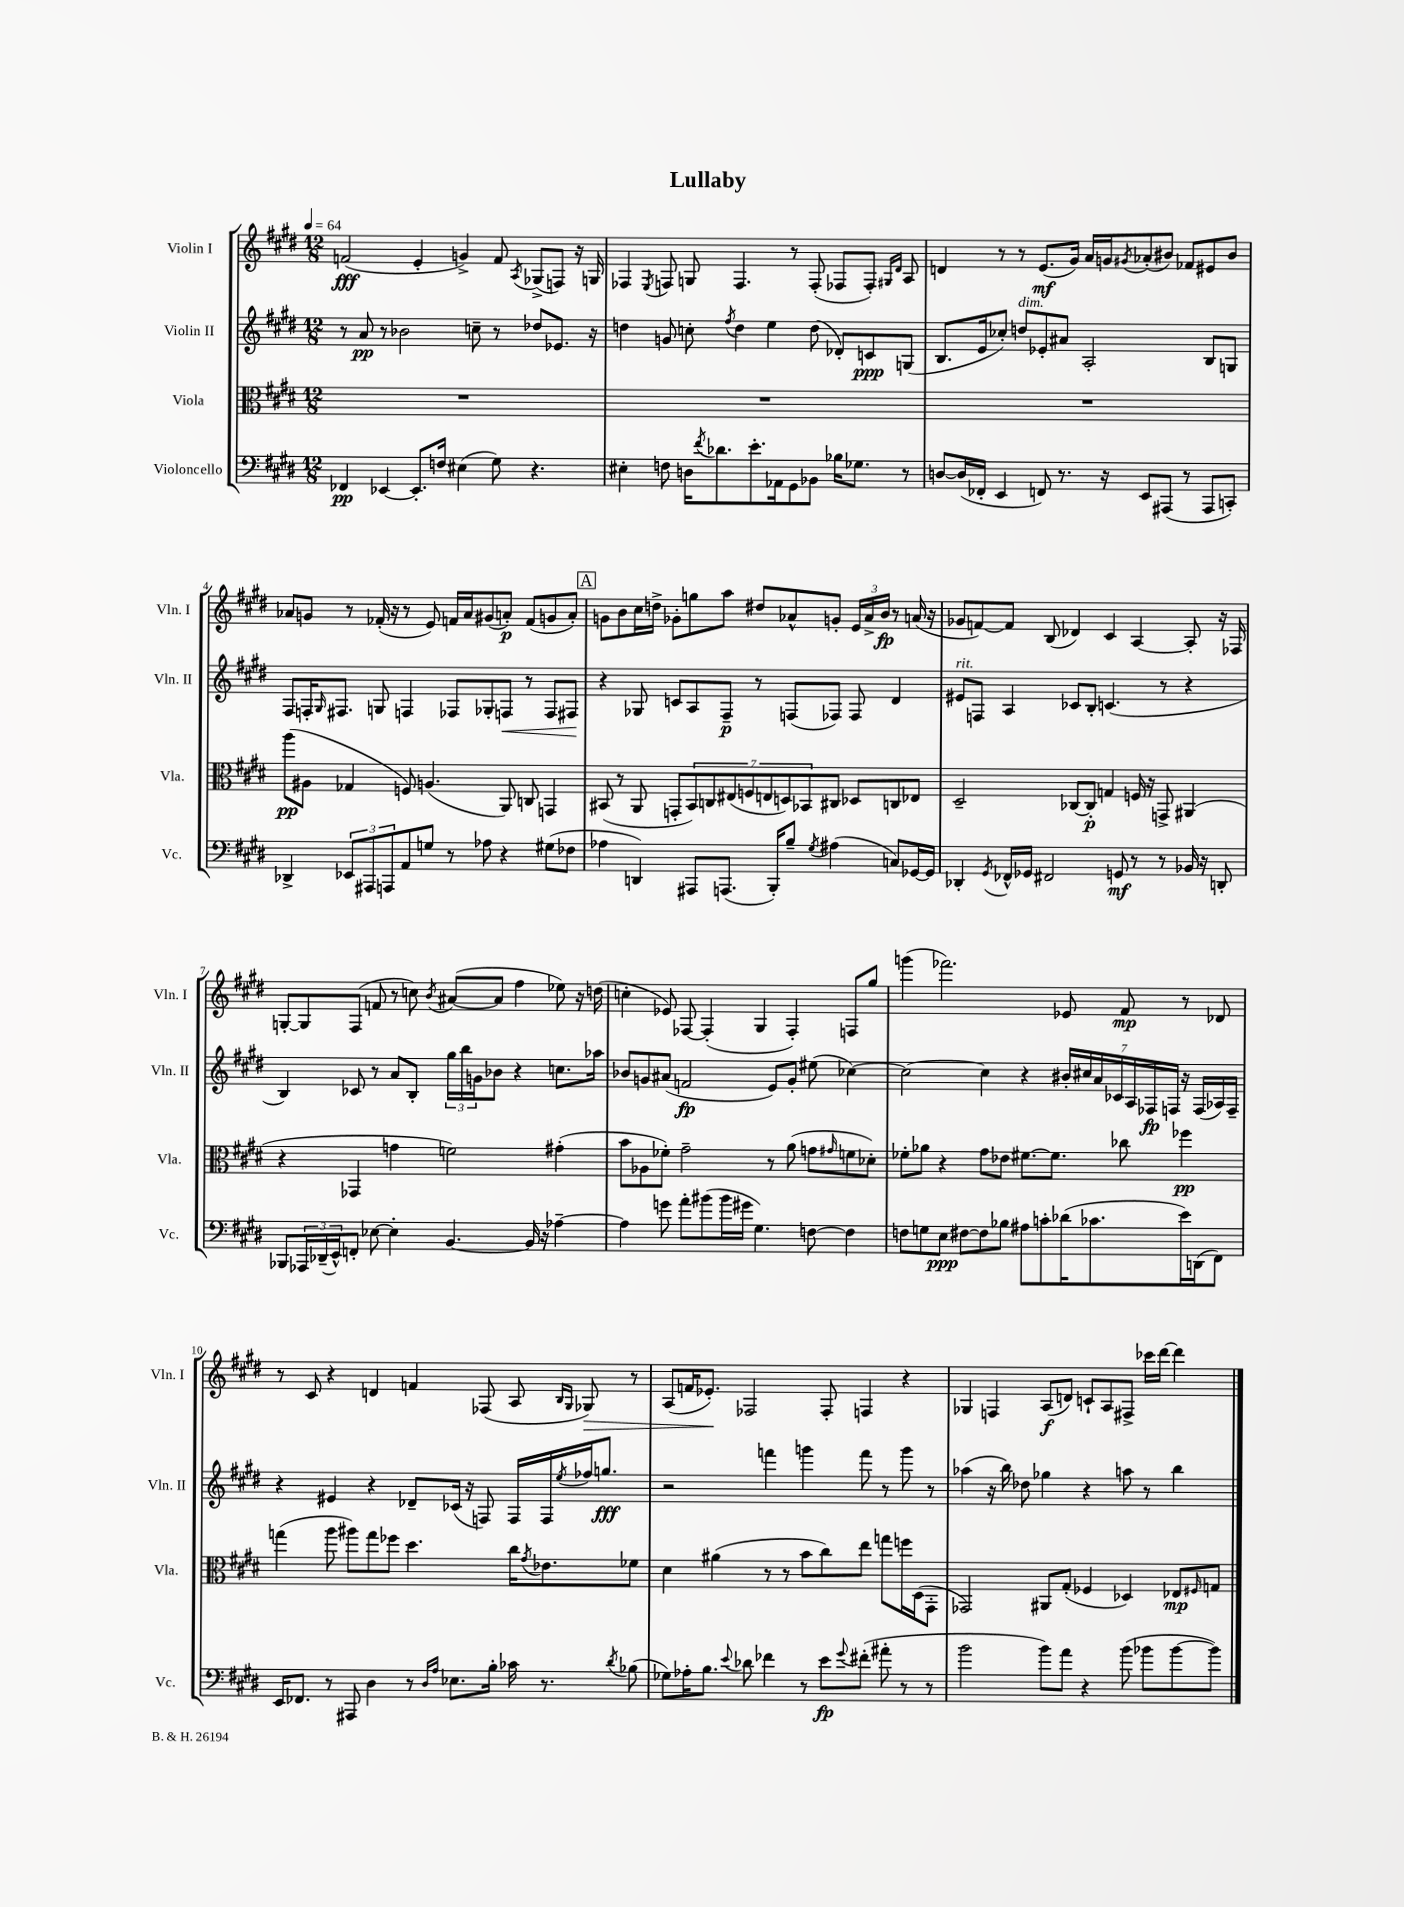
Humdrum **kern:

**kern	**dynam	**kern	**dynam	**kern	**dynam	**kern	**dynam
*part4	*part4	*part3	*part3	*part2	*part2	*part1	*part1
*staff4	*staff4	*staff3	*staff3	*staff2	*staff2	*staff1	*staff1
*I"Violoncello	*	*I"Viola	*	*I"Violin II	*	*I"Violin I	*
*I'Vc.	*	*I'Vla.	*	*I'Vln. II	*	*I'Vln. I	*
*clefF4	*	*clefC3	*	*clefG2	*	*clefG2	*
*k[f#c#g#d#]	*	*k[f#c#g#d#]	*	*k[f#c#g#d#]	*	*k[f#c#g#d#]	*
*M12/8	*	*M12/8	*	*M12/8	*	*M12/8	*
*MM64	*	*MM64	*	*MM64	*	*MM64	*
=1	=1	=1	=1	=1	=1	=1	=1
4FF-X/	pp	1.r	.	8r	.	(2fn/	fff
.	.	.	.	8a/	pp	.	.
[4EE-X/	.	.	.	8r	.	.	.
.	.	.	.	2b-X\	.	.	.
8.EE-'/L]	.	.	.	.	.	4e'/	.
16Fn/Jk	.	.	.	.	.	.	.
(4E#X\	.	.	.	.	.	4gn^/)	.
.	.	.	.	8ccn~\	.	.	.
8G#\)	.	.	.	8r	.	8f/	.
.	.	.	.	.	.	8qA/	.
4.r	.	.	.	8dd-X/L	.	(8G-X^/L	.
.	.	.	.	8.e-X/J	.	8Fn/J)	.
.	.	.	.	.	.	16r	.
.	.	.	.	16r	.	16Gn/	.
=2	=2	=2	=2	=2	=2	=2	=2
4E#X'\	.	1.r	.	4ddn\	.	4F-X/	.
.	.	.	.	.	.	8qE/	.
8Fn\	.	.	.	8gn/	.	8Fn/	.
16Dn\KL	.	.	.	8ccn'\	.	8Gn/	.
8qf#/	.	.	.	.	.	.	.
8.d-X\	.	.	.	.	.	.	.
.	.	.	.	8qff#/	.	.	.
.	.	.	.	4dd\	.	4.F/	.
8.e'\	.	.	.	.	.	.	.
.	.	.	.	4ee\	.	.	.
16AA-X\k	.	.	.	.	.	.	.
8GG#\	.	.	.	.	.	8r	.
8BB-X\J	.	.	.	(8dd\	.	(8F'/	.
16B-X\KL	.	.	.	8d-X'/L)	.	8F-X/L	.
8.G-X\J	.	.	.	.	.	.	.
.	.	.	.	8cn/	ppp	8F-'/J)	.
.	.	.	.	.	.	16qqG#X/LL	.
.	.	.	.	.	.	16qqd#/JJ	.
8r	.	.	.	(8Gn/J	.	8A/	.
=3	=3	=3	=3	=3	=3	=3	=3
[8Dn/L	.	1.r	.	8.B/L	.	4dn/	.
(16D/L]	.	.	.	.	.	.	.
16FF-X'/JJ	.	.	.	16e/k	.	.	.
4EE/	.	.	.	8cc-X'/J)	.	8r	.
!	!	!	!	!LO:TX:a:i:t=dim.	!	!	!
.	.	.	.	8ddn/L	.	8r	.
8FFn/)	.	.	.	8e-X'/	.	(8.e/L	mf
8.r	.	.	.	8a#X/J	.	.	.
.	.	.	.	.	.	16g#/Jk)	.
.	.	.	.	2A'/	.	16a/LL	.
16r	.	.	.	.	.	16gn/J	.
.	.	.	.	.	.	8qg#X/	.
8EE/L	.	.	.	.	.	(8a-X'/	.
(8AAA#X/J	.	.	.	.	.	8b#X/J)	.
8r	.	.	.	.	.	8f-X/L	.
8AAA#/L	.	.	.	8B/L	.	8e#X/	.
8CCn'/J)	.	.	.	8Gn/J	.	8b#/J	.
!!LO:LB:g=z
=4	=4	=4	=4	=4	=4	=4	=4
4DD-X^/	.	(8aa\L	pp	8F#/L	.	8a-X/L	.
.	.	8A#X\J	.	16Fn'/K	.	8gn/J	.
.	.	.	.	16qqG#/	.	.	.
.	.	.	.	8.F#X/J	.	.	.
12EE-X/L	.	4G-X/	.	.	.	8r	.
12AAA#X/	.	.	.	.	.	.	.
.	.	.	.	8Gn/	.	(16f-X'/	.
12AAAn/	.	.	.	.	.	.	.
.	.	.	.	.	.	16r	.
8AA/	.	8Fn/)	.	4Fn/	.	8r	.
8Gn/J	.	(4.An/	.	.	.	8e/)	.
8r	.	.	.	8F-X/L	.	16fn/LL	.
.	.	.	.	.	.	16a-/J	.
8A-X\	.	.	.	8G-X'/	.	(8g#X/	.
!	!	!	!	!	!LO:HP:b	!	!
4r	.	8AA/)	.	8Fn/J	<	8an'/J)	p
.	.	8Cn/	.	8r	.	(8f/L	.
(8G#X\L	.	4GGn/	.	8F/L	.	8gn/	.
8F-X\J	.	.	.	8F#X/J	.	8a'/J)	.
.	.	.	.	.	[	.	.
!!LO:REH:place=s1:t=A
=5	=5	=5	=5	=5	=5	=5	=5
4A-X\	.	(8BB#X/	.	4r	.	8gn\L	.
.	.	8r	.	.	.	8b\	.
4DDn/)	.	8AA/	.	8G-X/	.	16cc#\L	.
.	.	.	.	.	.	16ddn^\JJ	.
.	.	8GGn'/L	.	8cn/L	.	8g-X'\L	.
8AAA#X/L	.	14BB#/)	.	8A/	.	8ggn\	.
.	.	14Cn/	.	.	.	.	.
(8.AAAn/J	.	.	.	8F#~/J	p	8aa\J	.
.	.	(14E#X/	.	.	.	.	.
.	.	14Fn/	.	.	.	.	.
.	.	.	.	8r	.	8dd#X/L	.
.	.	14En/	.	.	.	.	.
16BBB'/KL)	.	.	.	.	.	.	.
.	.	14Dn/)	.	.	.	.	.
8B~/J	.	.	.	(8Fn/L	.	8a-X^^/	.
.	.	14BB-X/	.	.	.	.	.
8qG#/	.	.	.	.	.	.	.
(4A#X\	.	8C#X/J	.	8F-X/J)	.	8gn'/J	.
.	.	8D-X/L	.	8F-/	.	24e/LL	.
.	.	.	.	.	.	24a-^/	.
.	.	.	.	.	.	24b/JJ	fp
8Cn/L)	.	8Cn/	.	4d#/	.	8r	.
[16GG-X/L	.	8E-X/J	.	.	.	(16an/	.
16GG-/JJ]	.	.	.	.	.	16r	.
=6	=6	=6	=6	=6	=6	=6	=6
!	!	!	!	!LO:TX:a:i:t=rit.	!	!	!
4DD-X'/	.	2D#~/	.	8e#X/L	.	8g-X/L	.
.	.	.	.	8Fn/J	.	[8fn/)	.
8qGG#/	.	.	.	.	.	.	.
16FF-X^^/LL	.	.	.	4A/	.	8f/J]	.
16GG-X/JJ	.	.	.	.	.	.	.
2FF#X/	.	.	.	.	.	(8B/	.
.	.	[8C-X/L	.	8c-X/L	.	4d-X/)	.
.	.	8C-'/J]	p	8B'/J	.	.	.
.	.	4Gn/	.	(4.cn/	.	4c#/	.
8GGn/	mf	.	.	.	.	.	.
8r	.	16Fn/	.	.	.	[4A/	.
.	.	16r	.	.	.	.	.
8r	.	8GGn^/	.	8r	.	.	.
16BB-X/	.	(4AA#X/	.	4r	.	8A'/]	.
16r	.	.	.	.	.	.	.
8DDn'/	.	.	.	.	.	16r	.
.	.	.	.	.	.	16F-X/	.
!!LO:LB:g=z
=7	=7	=7	=7	=7	=7	=7	=7
8BBB-X/L	.	4r	.	4B/)	.	[8Gn'/L	.
24AAA-X/L	.	.	.	.	.	8G/]	.
(24DD-X~/	.	.	.	.	.	.	.
24EE^^/J)	.	.	.	.	.	.	.
8FFn'/J	.	4GG-X/	.	8c-X/	.	(8F#/J	.
[8E-X\	.	.	.	8r	.	8fn/	.
4E-'\]	.	4gn\	.	8a/L	.	8r	.
.	.	.	.	8B'/J	.	8ccn\)	.
.	.	.	.	.	.	8qb/	.
[4.BB/	.	2fn\)	.	24gg#\LL	.	([8a#X/L	.
.	.	.	.	24bb\	.	.	.
.	.	.	.	24gn\J	.	.	.
.	.	.	.	8b-X\J	.	8a#/J]	.
.	.	.	.	4r	.	4ff#\	.
16BB/]	.	.	.	.	.	.	.
16r	.	.	.	.	.	.	.
[4A-X~\	.	(4g#X'\	.	8.ccn\L	.	8ee-X\)	.
.	.	.	.	.	.	16r	.
.	.	.	.	16aa-X\Jk	.	(16ddn\	.
=8	=8	=8	=8	=8	=8	=8	=8
4A-\]	.	8b\L	.	8b-X/L	.	4ccn'\	.
.	.	8A-X\	.	8gn/	.	.	.
8gn\	.	8f-X'\J)	.	(8a#X/J	.	8e-X/)	.
8a'\L	.	2g#~\	.	2fn/	fp	[8F-X/	.
(8b#X\	.	.	.	.	.	(4F-'/]	.
16b#\L	.	.	.	.	.	.	.
16g#X\JJ	.	.	.	.	.	.	.
4.G#\)	.	.	.	.	.	4G#/	.
.	.	8r	.	8e/L)	.	.	.
.	.	(8a\	.	8g'/J	.	4F-'/)	.
[8Fn\	.	8gn\L	.	(8ee#X\	.	.	.
.	.	16qqg#X/	.	.	.	.	.
4F\]	.	8fn\	.	[4cc-X\)	.	8Fn/L	.
.	.	8d-X'\J)	.	.	.	8gg#/J	.
=9	=9	=9	=9	=9	=9	=9	=9
8Fn\L	.	8f-X'\L	.	2cc-\_	.	(4gggn\	.
8Gn\	.	8a-X\J	.	.	.	.	.
8E\J	ppp	4r	.	.	.	2.fff-X\)	.
[8F#X\L	.	.	.	.	.	.	.
8F#\]	.	8g#\L	.	4cc-\]	.	.	.
8B-X\J	.	8e-X\J	.	.	.	.	.
8A#X\L	.	[8.f#X\L	.	4r	.	.	.
8cn'\	.	.	.	.	.	.	.
.	.	8.f#\J]	.	.	.	.	.
(16d-X\K	.	.	.	28b#X'/LL	.	8e-X/	.
.	.	.	.	28cc#X/	.	.	.
8.c-X\	.	.	.	.	.	.	.
.	.	.	.	28a/	.	.	.
.	.	.	.	28c-X/	.	.	.
.	.	8cc-X\	.	.	.	8f#/	mp
.	.	.	.	28A/	.	.	.
.	.	.	.	28F-X/	fp	.	.
.	.	.	.	28Fn/JJ	.	.	.
16e\L)	.	4ff-X\	pp	16r	.	8r	.
(16DDn\J	.	.	.	(16F/LL	.	.	.
8FF#\J)	.	.	.	16A-X/)	.	8d-X/	.
.	.	.	.	16F~/JJ	.	.	.
!!LO:LB:g=z
=10	=10	=10	=10	=10	=10	=10	=10
16EE/KL	.	(4ggn\	.	4r	.	8r	.
8.FF-X/J	.	.	.	.	.	.	.
.	.	.	.	.	.	8c#/	.
8r	.	8aa\	.	4e#X/	.	4r	.
8AAA#X/	.	8aa#X\L)	.	.	.	.	.
4D#\	.	8gg\	.	4r	.	4dn/	.
.	.	8ff-X\J	.	.	.	.	.
8r	.	4.dd#\	.	8d-X~/L	.	4fn/	.
16qqD#/LL	.	.	.	.	.	.	.
16qqA/JJ	.	.	.	.	.	.	.
8.E-X\L	.	.	.	(16c-X/Jk	.	.	.
.	.	.	.	16r	.	.	.
.	.	.	.	8Fn/)	.	(8F-X/	.
16B'\Jk	.	.	.	.	.	.	.
16c-X\	.	16cc#\KL	.	16F/LL	.	8A/	.
.	.	8qg#/	.	.	.	.	.
8.r	.	8.e-X\	.	16F/	.	.	.
.	.	.	.	.	.	16qqB/LL	.
.	.	.	.	8qee/	.	16qqG#/JJ	.
!	!	!	!	!	!	!	!LO:HP:b
.	.	.	.	16ff-X/J	.	8G-X/)	>
.	.	.	.	8.ggn/J	fff	.	.
8qd#/	.	.	.	.	.	.	.
(8B-X\	.	8f-X\J	.	.	.	8r	.
=11	=11	=11	=11	=11	=11	=11	=11
8G-X\L)	.	4d#\	.	2r	.	(8A/L	.
16A-X'\K	.	.	.	.	.	16fn/K	.
8.B\J	.	.	.	.	.	8.e-X'/J)	.
.	.	(4a#X\	.	.	.	.	.
8qqe/	.	.	.	.	.	.	.
8d-X\	.	.	.	.	.	2F-X/	]
4f-X\	.	8r	.	4fffn\	.	.	.
.	.	8r	.	.	.	.	.
8r	.	8b\L	.	4gggn\	.	.	.
8e\L	fp	8cc#\)	.	.	.	8F-'/	.
8qqg#/	.	.	.	.	.	.	.
(8f#X'\J	.	8ee\J	.	8fff\	.	4Fn/	.
8a#X'\	.	8ggn\L	.	8r	.	.	.
8r	.	16ffn\L	.	8ggg\	.	4r	.
.	.	(16D#\J	.	.	.	.	.
8r	.	8GG#'\J	.	8r	.	.	.
=12	=12	=12	=12	=12	=12	=12	=12
2b\	.	2GG-X/)	.	(4aa-X\	.	4G-X/	.
.	.	.	.	16r	.	4Fn/	.
.	.	.	.	16bb\)	.	.	.
.	.	.	.	8dd-X\	.	.	.
8b\L)	.	8AA#X/L	.	4gg-X\	.	(8A/L	f
8a\J	.	(8G#'/J	.	.	.	8dn/J)	.
4r	.	4F-X/	.	4r	.	8cn`/L	.
.	.	.	.	.	.	8A/	.
(8b\	.	4D-X/)	.	8aan\	.	8F#X^/J	.
8b-X\L	.	.	.	8r	.	16ccc-X\LL	.
.	.	.	.	.	.	[16ddd#\JJ	.
[8b-\	.	8E-X/L	mp	4bb\	.	4ddd#\]	.
.	.	16qqF#X/	.	.	.	.	.
8b-\J])	.	8Gn/J	.	.	.	.	.
==	==	==	==	==	==	==	==
*-	*-	*-	*-	*-	*-	*-	*-
